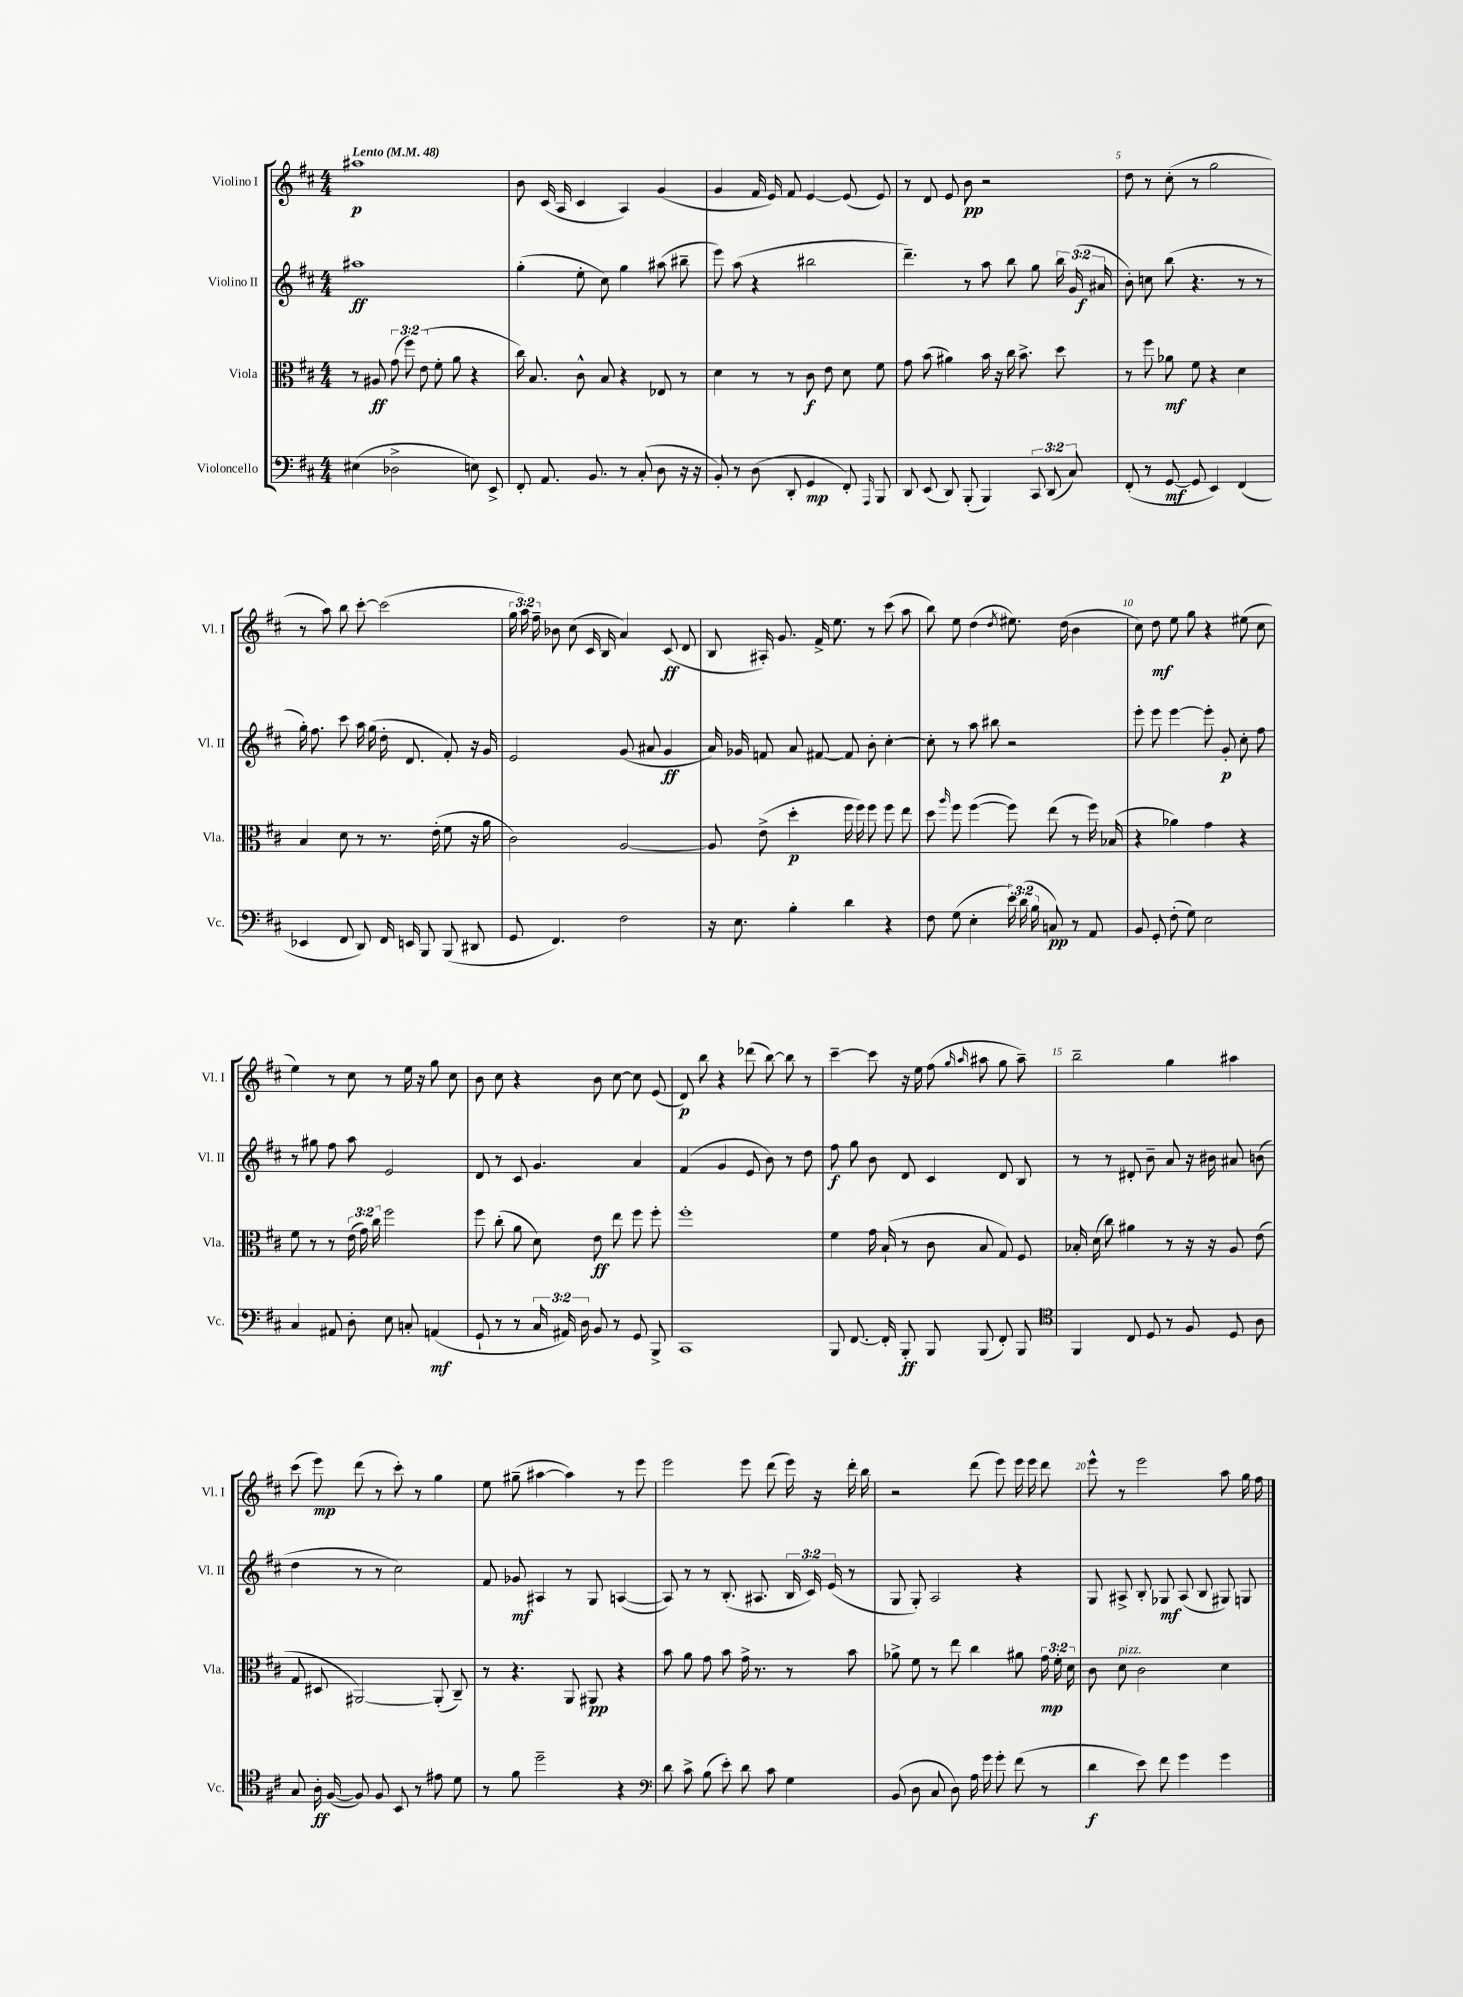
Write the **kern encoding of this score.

**kern	**dynam	**kern	**dynam	**kern	**dynam	**kern	**dynam
*part4	*part4	*part3	*part3	*part2	*part2	*part1	*part1
*staff4	*staff4	*staff3	*staff3	*staff2	*staff2	*staff1	*staff1
*I"Violoncello	*	*I"Viola	*	*I"Violino II	*	*I"Violino I	*
*I'Vc.	*	*I'Vla.	*	*I'Vl. II	*	*I'Vl. I	*
*clefF4	*	*clefC3	*	*clefG2	*	*clefG2	*
*k[f#c#]	*	*k[f#c#]	*	*k[f#c#]	*	*k[f#c#]	*
*M4/4	*	*M4/4	*	*M4/4	*	*M4/4	*
*MM48	*	*MM48	*	*MM48	*	*MM48	*
=1	=1	=1	=1	=1	=1	=1	=1
!	!	!	!	!	!	!LO:TX:a:B:t=Lento	!
(4E#X\	.	8r	.	1aa#X	ff	1aa#X	p
.	.	8A#X/	ff	.	.	.	.
2D-X^\	.	(12g\	.	.	.	.	.
.	.	12ff#\)	.	.	.	.	.
.	.	(12e\	.	.	.	.	.
.	.	8f#'\	.	.	.	.	.
.	.	8a\	.	.	.	.	.
8En\)	.	4r	.	.	.	.	.
8EE^/	.	.	.	.	.	.	.
=2	=2	=2	=2	=2	=2	=2	=2
8FF#'/	.	16cc#\)	.	(4gg'\	.	8b\	.
.	.	8.B/	.	.	.	.	.
8.AA/	.	.	.	.	.	(16c#/	.
.	.	.	.	.	.	16A/	.
.	.	8c#^^\	.	8ee'\	.	4c#/	.
8.BB/	.	.	.	.	.	.	.
.	.	8B/	.	8cc#\)	.	.	.
8r	.	4r	.	4gg\	.	4A/)	.
(8C#'/	.	.	.	.	.	.	.
8D\	.	8E-X/	.	(8aa#X\	.	(4g/	.
16r	.	8r	.	8bb#X~\	.	.	.
16r	.	.	.	.	.	.	.
=3	=3	=3	=3	=3	=3	=3	=3
8BB'/)	.	4d\	.	8eee\)	.	4g/	.
8r	.	.	.	(8aa\	.	.	.
(8D\	.	8r	.	4r	.	16f#/	.
.	.	.	.	.	.	16e/)	.
8DD'/	.	8r	.	.	.	8f#/	.
4GG/	mp	8c#\	f	2bb#X\	.	[4e/	.
.	.	8e\	.	.	.	.	.
8FF#'/)	.	8d\	.	.	.	(8e/]	.
16qqAAA/	.	.	.	.	.	.	.
8BBB/	.	8f#\	.	.	.	8e/)	.
=4	=4	=4	=4	=4	=4	=4	=4
8DD/	.	8g\	.	4.ddd~\)	.	8r	.
(8EE/	.	(8b\	.	.	.	8d/	.
8DD/)	.	4a#X\)	.	.	.	8e/	.
(8BBB'/	.	.	.	8r	.	8b\	pp
4BBB/)	.	16b\	.	8aa\	.	2r	.
.	.	16r	.	.	.	.	.
.	.	16cc#\	.	8bb\	.	.	.
.	.	8.b^\	.	.	.	.	.
12CC#/	.	.	.	8gg\	.	.	.
(12DD/	.	.	.	.	.	.	.
.	.	8dd\	.	24bb\	.	.	.
12C#/)	.	.	.	(24g/	.	.	.
.	.	.	.	24a#X/	f	.	.
=5	=5	=5	=5	=5	=5	=5	=5
(8FF#'/	.	8r	.	8b'\)	.	8dd\	.
8r	.	8ff#\	.	8ccn\	.	8r	.
[8GG/	mf	8a-X\	mf	(8bb\	.	(8cc#'\	.
8GG/]	.	8f#\	.	4.r	.	8r	.
4EE/)	.	4r	.	.	.	2gg\	.
(4FF#/	.	4d\	.	8r	.	.	.
.	.	.	.	8r	.	.	.
!!LO:LB:g=z
=6	=6	=6	=6	=6	=6	=6	=6
4EE-X/	.	4B/	.	16gg'\)	.	8r	.
.	.	.	.	8.ff#\	.	.	.
.	.	.	.	.	.	8aa\)	.
8FF#/	.	8d\	.	8ccc#\	.	8bb\	.
8DD/)	.	8r	.	16aa\	.	[8ccc#'\	.
.	.	.	.	(16gg\	.	.	.
16FF#/	.	8.r	.	16dd'\	.	(2ccc#\]	.
16EEn/	.	.	.	8.d/	.	.	.
8BBB/	.	.	.	.	.	.	.
.	.	(16e'\	.	.	.	.	.
(8BBB/	.	8f#\	.	8f#'/)	.	.	.
8DD#X/	.	16r	.	16r	.	.	.
.	.	16a\	.	16g/	.	.	.
=7	=7	=7	=7	=7	=7	=7	=7
8GG/	.	2c#\)	.	2e/	.	24gg\	.
.	.	.	.	.	.	24aa\)	.
.	.	.	.	.	.	24ff#~\	.
4.FF#/)	.	.	.	.	.	8b-X\	.
.	.	.	.	.	.	(8cc#\	.
.	.	.	.	.	.	16c#/	.
.	.	.	.	.	.	16B/	.
2F#\	.	[2A/	.	(8g/	.	4a/)	.
.	.	.	.	8a#X/	.	.	.
.	.	.	.	4g/	ff	(8c#/	ff
.	.	.	.	.	.	8d/	.
=8	=8	=8	=8	=8	=8	=8	=8
16r	.	8A/]	.	16a/)	.	8B/	.
8.E\	.	.	.	16g-X/	.	.	.
.	.	(8e^\	.	8fn/	.	16A#X'/)	.
.	.	.	.	.	.	8.g/	.
4B'\	.	4dd'\	p	8a/	.	.	.
.	.	.	.	[8f#X/	.	16f#^/	.
.	.	.	.	.	.	8.ee\	.
4d\	.	16ff#\	.	8f#/]	.	.	.
.	.	16ff#\)	.	.	.	.	.
.	.	8ff#\	.	8b'\	.	8r	.
4r	.	8ff#\	.	[4cc#'\	.	(8ccc#\	.
.	.	8ee\	.	.	.	8aa\	.
=9	=9	=9	=9	=9	=9	=9	=9
8F#\	.	8dd\	.	8cc#'\]	.	8bb\)	.
.	.	16qqaa/	.	.	.	.	.
(8G\	.	8ff#\	.	8r	.	8ee\	.
4E'\	.	([4ff#\	.	8aa\	.	(4dd\	.
.	.	.	.	8bb#X\	.	.	.
.	.	.	.	.	.	8qdd/	.
24e'\)	.	8ff#\])	.	2r	.	8.ee#X\)	.
(24d\	.	.	.	.	.	.	.
24B\	.	.	.	.	.	.	.
8Cn/)	pp	(8ee\	.	.	.	.	.
.	.	.	.	.	.	(16dd\	.
8r	.	8r	.	.	.	4b\	.
8AA/	.	16ff#\)	.	.	.	.	.
.	.	(16B-X/	.	.	.	.	.
=10	=10	=10	=10	=10	=10	=10	=10
8BB/	.	4r	.	8eee'\	.	8cc#\)	.
8GG'/	.	.	.	8eee\	.	8dd\	mf
(8F#'\	.	4a-X\)	.	[4eee\	.	8ee\	.
8G\)	.	.	.	.	.	8gg\	.
2E\	.	4g\	.	8eee'\]	.	4r	.
.	.	.	.	8g'/	p	.	.
.	.	4r	.	8cc#'\	.	(8ee#X\	.
.	.	.	.	8ff#\	.	8cc#\	.
!!LO:LB:g=z
=11	=11	=11	=11	=11	=11	=11	=11
4C#/	.	8f#\	.	8r	.	4ee\)	.
.	.	8r	.	8gg#X\	.	.	.
8AA#X/	.	8r	.	8ff#\	.	8r	.
8D'\	.	(24e\	.	8aa\	.	8cc#\	.
.	.	24g\)	.	.	.	.	.
.	.	24cc#\	.	.	.	.	.
8E\	.	2ff#\	.	2e/	.	8r	.
8Cn'/	.	.	.	.	.	16ee\	.
.	.	.	.	.	.	16r	.
(4AAn/	mf	.	.	.	.	8gg\	.
.	.	.	.	.	.	8cc#\	.
=12	=12	=12	=12	=12	=12	=12	=12
8GG`/	.	8ff#\	.	8d/	.	8b\	.
8r	.	(8cc#'\	.	8r	.	8cc#\	.
8r	.	8a\	.	8c#/	.	4r	.
24C#/	.	8d\)	.	4.g/	.	.	.
24AA#X/)	.	.	.	.	.	.	.
24D\	.	.	.	.	.	.	.
8BB/	.	8e\	ff	.	.	8b\	.
8r	.	8ee\	.	.	.	[8cc#\	.
8GG/	.	8ff#\	.	4a/	.	8cc#\]	.
8BBB^/	.	8ff#'\	.	.	.	(8e/	.
=13	=13	=13	=13	=13	=13	=13	=13
1CC#	.	1ff#'	.	(4f#/	.	8d/)	p
.	.	.	.	.	.	8bb\	.
.	.	.	.	4g/	.	4r	.
.	.	.	.	8e/	.	(8ddd-X\	.
.	.	.	.	8b\)	.	[8bb\)	.
.	.	.	.	8r	.	8bb\]	.
.	.	.	.	8dd\	.	8r	.
=14	=14	=14	=14	=14	=14	=14	=14
8BBB/	.	4f#\	.	8ff#\	f	[4ccc#~\	.
[8.FF#/	.	.	.	8gg\	.	.	.
.	.	16g\	.	8b\	.	8ccc#\]	.
16FF#'/]	.	(16B`/	.	.	.	.	.
8BBB'/	ff	8r	.	8d/	.	16r	.
.	.	.	.	.	.	16ee\	.
8BBB/	.	8c#\	.	4c#/	.	(8ff#\	.
.	.	.	.	.	.	16qqgg/	.
.	.	.	.	.	.	16qqaa/	.
(8BBB/	.	8B/	.	.	.	8aa#X\	.
8FF#'/)	.	8G/)	.	8d/	.	8gg\	.
8BBB/	.	8F#/	.	8B/	.	8aa#~\)	.
=15	=15	=15	=15	=15	=15	=15	=15
*clefC4	*	*	*	*	*	*	*
4FF#/	.	16B-X'/	.	8r	.	2bb~\	.
.	.	(16d\	.	.	.	.	.
.	.	8cc#\)	.	8r	.	.	.
8C#/	.	4a#X\	.	8d#X'/	.	.	.
8D/	.	.	.	8b~\	.	.	.
8r	.	8r	.	8a/	.	4gg\	.
8F#/	.	16r	.	16r	.	.	.
.	.	16r	.	16b#X\	.	.	.
8D/	.	8A/	.	8a#X/	.	4aa#X\	.
8A\	.	(8e\	.	(8bn\	.	.	.
!!LO:LB:g=z
=16	=16	=16	=16	=16	=16	=16	=16
8G/	.	8G/	.	4dd\	.	(8ccc#\	.
16A'\	ff	8D#X/	.	.	.	8eee\)	mp
([16F#/	.	.	.	.	.	.	.
8F#/])	.	[2AA#X/)	.	8r	.	(8ddd\	.
8F#/	.	.	.	8r	.	8r	.
8BB/	.	.	.	2cc#\)	.	8ccc#'\)	.
8r	.	.	.	.	.	8r	.
8e#X\	.	(8AA#'/]	.	.	.	4gg\	.
8d\	.	8C#~/)	.	.	.	.	.
=17	=17	=17	=17	=17	=17	=17	=17
8r	.	8r	.	8f#/	.	8ee\	.
8f#\	.	4.r	.	8g-X/	mf	(8gg#X~\	.
2dd~\	.	.	.	4A#X/	.	[4aa#X\	.
.	.	8AA/	.	8r	.	4aa#\])	.
.	.	8AA#X/	pp	8G/	.	.	.
4r	.	4r	.	([4An/	.	8r	.
.	.	.	.	.	.	8eee\	.
=18	=18	=18	=18	=18	=18	=18	=18
*clefF4	*	*	*	*	*	*	*
8d\	.	8b\	.	8A/])	.	2eee\	.
8c#^\	.	8a\	.	8r	.	.	.
(8B\	.	8g\	.	8r	.	.	.
8e'\)	.	8b\	.	(8.B'/	.	.	.
8d\	.	16g^\	.	.	.	8eee\	.
.	.	8.r	.	8.A#X/	.	.	.
8c#\	.	.	.	.	.	(8ddd\	.
4G\	.	8r	.	24B/	.	16eee\)	.
.	.	.	.	24c#/)	.	.	.
.	.	.	.	.	.	16r	.
.	.	.	.	(24e/	.	.	.
.	.	8b\	.	8r	.	16ddd'\	.
.	.	.	.	.	.	16bb\	.
=19	=19	=19	=19	=19	=19	=19	=19
(8BB/	.	8a-X^\	.	8G/	.	2r	.
8D\	.	8f#\	.	8G'/)	.	.	.
8C#/	.	8r	.	2A/	.	.	.
8D\)	.	8ee\	.	.	.	.	.
16A\	.	4cc#\	.	.	.	(8ddd\	.
16g\	.	.	.	.	.	.	.
8g'\	.	.	.	.	.	8eee\)	.
(8f#\	.	8a#X\	.	4r	.	16eee\	.
.	.	.	.	.	.	16eee\	.
8r	.	24g\	mp	.	.	8ddd\	.
.	.	24f#'\	.	.	.	.	.
.	.	24d\	.	.	.	.	.
=20	=20	=20	=20	=20	=20	=20	=20
4d\	f	8c#\	.	8G/	.	8eee^^\	.
!	!	!LO:TX:a:i:t=pizz.	!	!	!	!	!
.	.	8d\	.	8A#X^/	.	8r	.
8e\)	.	2c#\	.	8B'/	.	2eee\	.
8f#\	.	.	.	8G-X/	mf	.	.
4g\	.	.	.	(8A#/	.	.	.
.	.	.	.	8B/	.	.	.
4g\	.	4d\	.	8G#X/)	.	8aa\	.
.	.	.	.	8Gn/	.	16gg\	.
.	.	.	.	.	.	16ff#\	.
==	==	==	==	==	==	==	==
*-	*-	*-	*-	*-	*-	*-	*-
